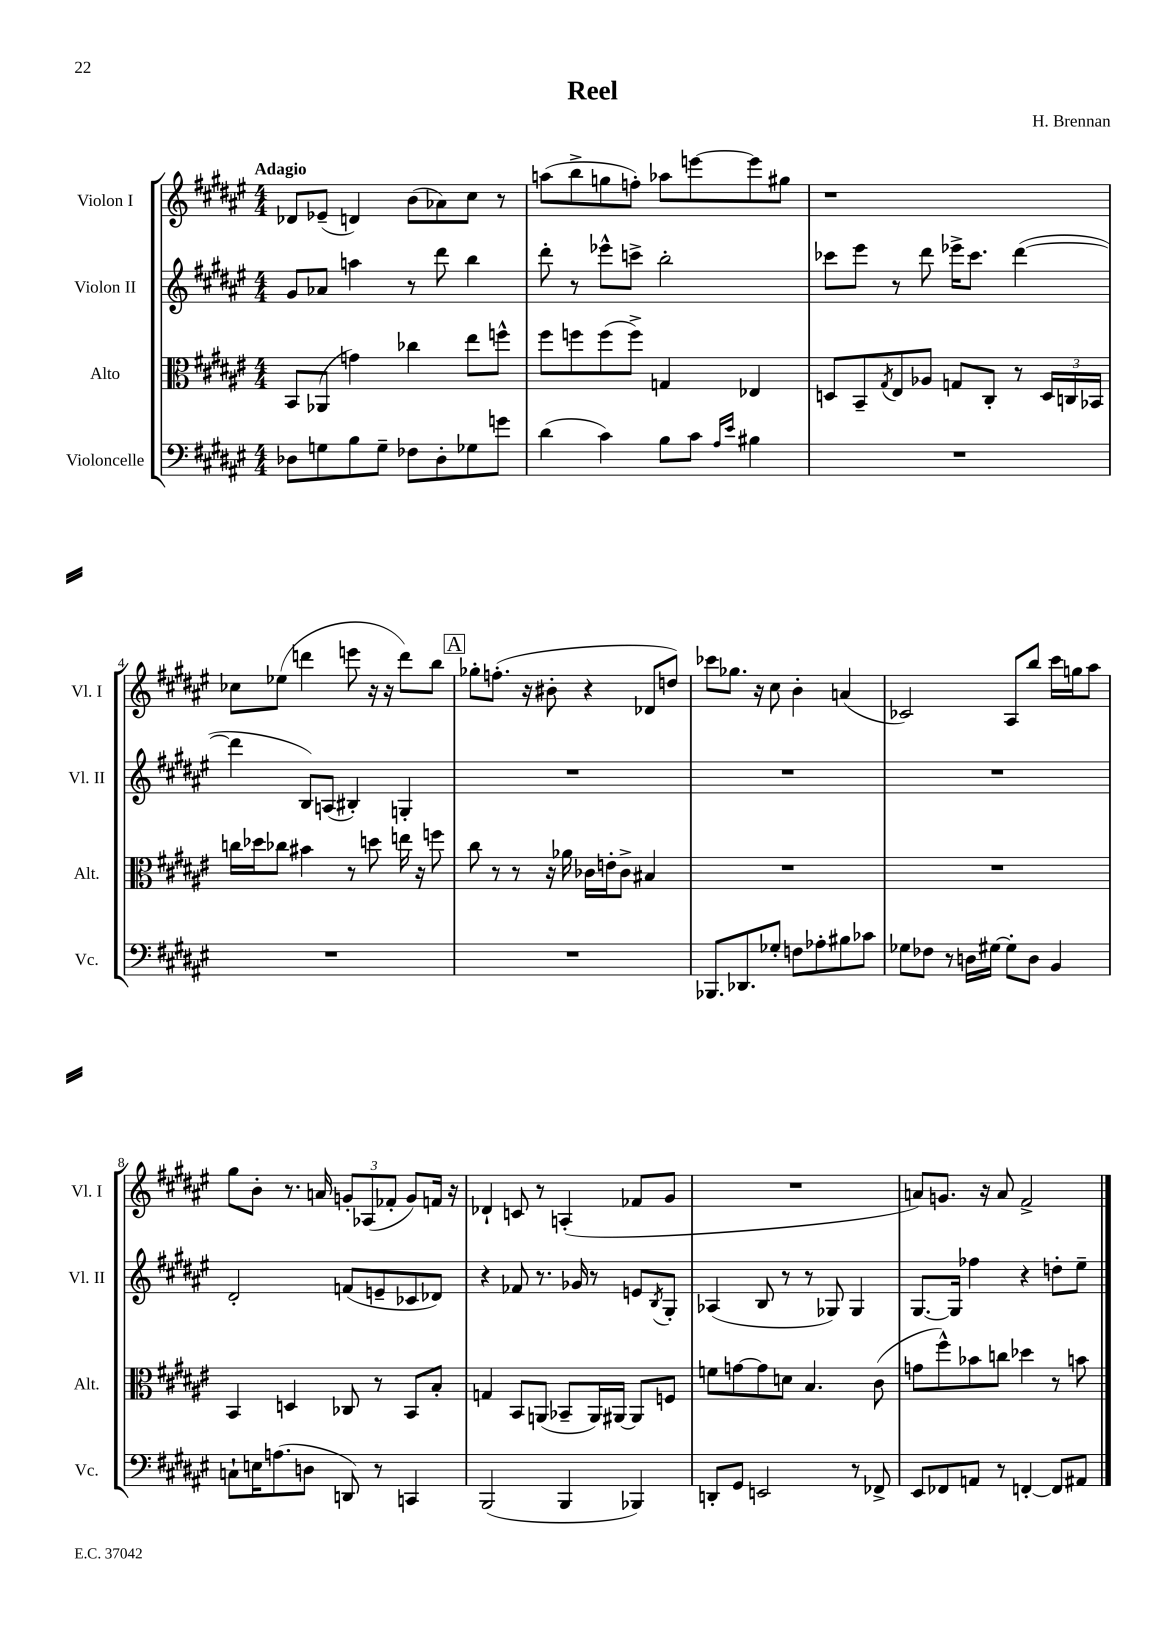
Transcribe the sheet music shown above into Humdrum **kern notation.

**kern	**kern	**kern	**kern
*part4	*part3	*part2	*part1
*staff4	*staff3	*staff2	*staff1
*I"Violoncelle	*I"Alto	*I"Violon II	*I"Violon I
*I'Vc.	*I'Alt.	*I'Vl. II	*I'Vl. I
*clefF4	*clefC3	*clefG2	*clefG2
*k[f#c#g#d#a#e#]	*k[f#c#g#d#a#e#]	*k[f#c#g#d#a#e#]	*k[f#c#g#d#a#e#]
*M4/4	*M4/4	*M4/4	*M4/4
=1	=1	=1	=1
!	!	!	!LO:TX:a:B:t=Adagio
8D-X\L	8BB/L	8g#/L	8d-X/L
8Gn\	(8AA-X/J	8a-X/J	(8e-X~/J
8B\	4gn\)	4aan\	4dn/)
8G~\J	.	.	.
8F-X\L	4cc-X\	8r	(8b\L
8D-'\	.	8ddd#\	8a-X\)
8G-X\	8ee#\L	4bb\	8cc#\J
8gn\J	8ffn^^\J	.	8r
=2	=2	=2	=2
(4d#\	8ff#\L	8ddd#'\	(8aan\L
.	8ffn\	8r	8bb^\
4c#\)	(8ff\	8eee-X^^\L	8ggn\
.	8ff^\J)	8cccn^\J	8ffn'\J)
8B\L	4Gn/	2bb'\	8aa-X\L
8c#\J	.	.	[8eeen\
16qqA#/LL	.	.	.
16qqe#/JJ	.	.	.
4B#X\	4E-X/	.	8eee\]
.	.	.	8gg#X\J
=3	=3	=3	=3
1r	8Dn/L	8ccc-X\L	1r
.	8BB~/	8eee#\J	.
.	8qG#/	.	.
.	8E#/	8r	.
.	8A-X/J	8ddd#\	.
.	8Gn/L	16eee-X^\KL	.
.	.	8.ccc-\J	.
.	8C#'/J	.	.
.	8r	([4ddd#\	.
.	24D/LL	.	.
.	24Cn/	.	.
.	24BB-X/JJ	.	.
!!LO:LB:g=z
=4	=4	=4	=4
1r	16ccn\LL	4ddd#\]	8cc-X\L
.	16dd-X\J	.	.
.	8cc-X\J	.	(8ee-X\J
.	4b#X\	8B/L)	4dddn\
.	.	(8An/J	.
.	8r	4B#X'/)	8eeen\
.	8ddn\	.	16r
.	.	.	16r
.	16een\	4Gn'/	8ddd\L)
.	16r	.	.
.	8ffn\	.	8bb\J
!!LO:REH:place=s1:t=A
=5	=5	=5	=5
1r	8cc#\	1r	8gg-X'\L
.	8r	.	(8.ffn'\J
.	8r	.	.
.	.	.	16r
.	16r	.	8b#X'\
.	16a-X\	.	.
.	16c-X\LL	.	4r
.	16en'\J	.	.
.	8c-^\J	.	.
.	4B#X/	.	8d-X/L
.	.	.	8ddn/J)
=6	=6	=6	=6
8.BBB-X/L	1r	1r	8ccc-X\L
.	.	.	8.gg-X\J
8.DD-X/	.	.	.
.	.	.	16r
8G-X'/J	.	.	8cc#\
8Fn\L	.	.	4b'\
8A-X'\	.	.	.
8B#X\	.	.	(4an/
8c-X\J	.	.	.
=7	=7	=7	=7
8G-X\L	1r	1r	2c-X/)
8F-X\J	.	.	.
8r	.	.	.
16Dn\LL	.	.	.
[16G#X\JJ	.	.	.
8G#'\L]	.	.	8A#/L
8D\J	.	.	8bb/J
4BB/	.	.	16ccc#\LL
.	.	.	16ggn\J
.	.	.	8aa#\J
!!LO:LB:g=z
=8	=8	=8	=8
8Cn`\L	4BB/	2d#'/	8gg#\L
16En\K	.	.	8b'\J
(8.An\	.	.	.
.	4Dn/	.	8.r
8Dn\J	.	.	.
.	.	.	16an/
8DDn/)	8C-X/	(8fn/L	12gn'/L
.	.	.	(12A-X/
8r	8r	8en~/	.
.	.	.	12f-X'/J
4CCn/	8BB/L	8c-X/	8g/L)
.	8B'/J	8d-X/J)	16fn/Jk
.	.	.	16r
=9	=9	=9	=9
(2BBB/	4Gn/	4r	4d-X`/
.	8BB/L	8f-X/	8cn/
.	(8AAn/J	8.r	8r
4BBB/	8BB-X~/L	.	(4An'/
.	.	16g-X/	.
.	16AA/L)	8r	.
.	[16AA#X/JJ	.	.
4BBB-X/)	8AA#/L]	8en/L	8f-X/L
.	.	8qB/	.
.	8Fn/J	8G#'/J	8g#/J
=10	=10	=10	=10
8DDn'/L	8fn\L	(4A-X/	1r
8GG#/J	[8gn\	.	.
2EEn/	8g\]	8B/	.
.	8dn\J	8r	.
.	4.B/	8r	.
.	.	8G-X/)	.
8r	.	4G-/	.
8FF-X^/	(8c#\	.	.
=11	=11	=11	=11
8EE#/L	8gn\L	[8.G#/L	8an/L)
8FF-X/	8ff#^^\)	.	8.gn/J
.	.	16G#/Jk]	.
8AAn/J	8b-X\	4ff-X\	.
.	.	.	16r
8r	8ccn\J	.	8a/
[4FFn'/	4dd-X\	4r	2f#^/
8FF/L]	8r	8ddn'\L	.
8AA#X/J	8bn\	8ee#~\J	.
==	==	==	==
*-	*-	*-	*-
